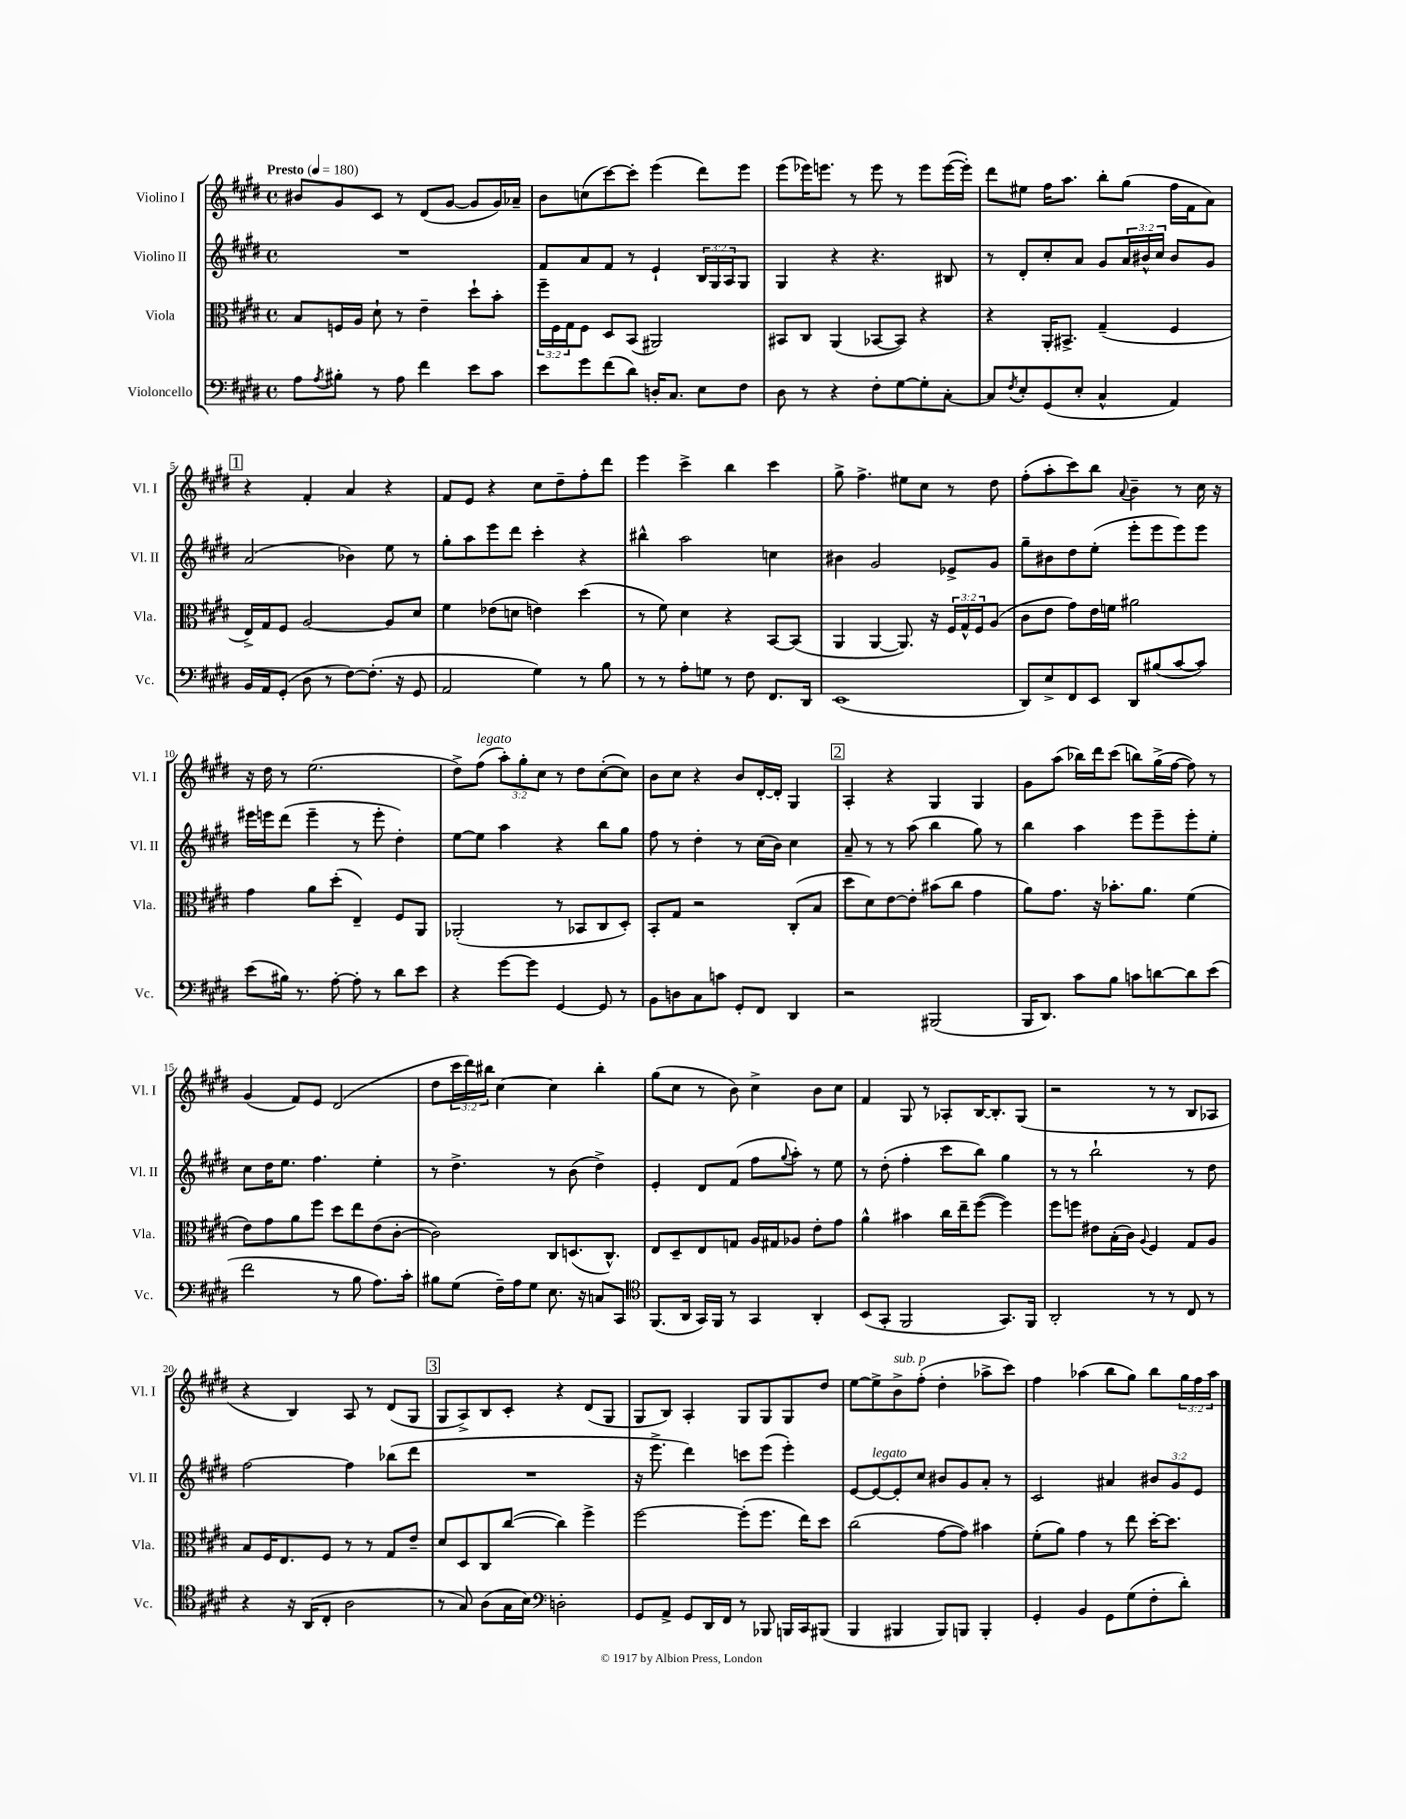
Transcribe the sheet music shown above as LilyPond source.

<<
\new StaffGroup <<
\new Staff = "s0" \with { instrumentName = "Violino I" shortInstrumentName = "Vl. I" } {
    \clef treble \key e \major \defaultTimeSignature \time 4/4 \override Staff.TupletNumber.text = #tuplet-number::calc-fraction-text \tempo "Presto" 4 = 180
    bis'8 gis'8 cis'8 r8 dis'8( gis'8~ gis'8 gis'16) aes'16-- |
    b'8 c''8( cis'''8~) cis'''8-. e'''4( dis'''8) e'''8 |
    e'''8( ees'''16) e'''8. r8 e'''8 r8 e'''8 e'''16~( e'''16-.) |
    dis'''8 eis''8 fis''16 a''8. b''8-. gis''8( fis''16 fis'16 a'8) |
    \mark \markup { \box "1" } r4 fis'4-. a'4 r4 |
    fis'8 e'8 r4 cis''8 dis''8-- fis''8-. dis'''8 |
    e'''4 cis'''4-> b''4 cis'''4 |
    gis''8-> fis''4.-> eis''8 cis''8 r8 dis''8 |
    fis''8-.( a''8-. cis'''8) b''8 \appoggiatura { a'8 } b'4-- r8 cis''16 r16 |
    r16 dis''16 r8 e''2.( |
    dis''8->) fis''8^\markup { \italic "legato" }( \tuplet 3/2 { a''8-.) gis''8-. cis''8 } r8 dis''8 cis''8~-.( cis''8) |
    b'8 cis''8 r4 b'8 dis'16~-. dis'16-. gis4 |
    \mark \markup { \box "2" } a4-. r4 gis4 gis4 |
    gis'8 a''8( bes''16) dis'''16 cis'''8( b''8) gis''16->( fis''16~ fis''8) r8 |
    gis'4( fis'8) e'8 dis'2( |
    dis''8 \tuplet 3/2 { cis'''16 dis'''16) bis''16 } cis''4~ cis''4 bis''4-. |
    gis''8( cis''8 r8 b'8) cis''4-> b'8 cis''8 |
    fis'4 gis8 r8 aes8-. b16~ b8.-. gis8( |
    r2 r8 r8 b8 aes8 |
    r4 b4) a8 r8 dis'8( gis8 |
    \mark \markup { \box "3" } gis8 a8->) b8 cis'8-. r4 dis'8( gis8 |
    gis8 b8) a4-. gis8 gis8 gis8 dis''8 |
    e''8~ e''8-> b'8->^\markup { \italic "sub. p" } fis''8-.( dis''4-. aes''8-> cis'''8) |
    fis''4 aes''4( b''8 gis''8) b''8 \tuplet 3/2 { gis''16 fis''16 aes''16 } \bar "|." |
}
\new Staff = "s1" \with { instrumentName = "Violino II" shortInstrumentName = "Vl. II" } {
    \clef treble \key e \major \defaultTimeSignature \time 4/4 \override Staff.TupletNumber.text = #tuplet-number::calc-fraction-text
    R1 |
    fis'8 a'8 fis'8 r8 e'4-! \tuplet 3/2 { b16 gis16 a16 } gis8 |
    gis4 r4 r4. bis8 |
    r8 dis'8-. cis''8-. a'8 gis'8 \tuplet 3/2 { a'16 bis'16-^ cis''16 } bis'8 gis'8 |
    \mark \markup { \box "1" } a'2( bes'4) e''8 r8 |
    gis''8-. a''8 e'''8 dis'''8 cis'''4-. r4 |
    bis''4-^ a''2 c''4 |
    bis'4 gis'2 ees'8-> gis'8 |
    gis''8-- bis'8 dis''8 e''8-.( e'''8-. e'''8 e'''8) e'''8 |
    eis'''16 e'''16 dis'''8( e'''4-- r8 e'''8-. dis''4-.) |
    e''8~ e''8 a''4 r4 b''8 gis''8 |
    fis''8 r8 dis''4-. r8 cis''16( b'16) cis''4 |
    \mark \markup { \box "2" } a'8-- r8 r8 a''8( b''4 gis''8) r8 |
    b''4 a''4 e'''8 e'''8-- e'''8-. e''8-. |
    cis''8 dis''16 e''8. fis''4. e''4-. |
    r8 dis''4.-> r8 b'8( dis''4->) |
    e'4-. dis'8 fis'8( fis''8 \appoggiatura { gis''8 } a''8-.) r8 e''8 |
    r8 dis''8-.( fis''4-. cis'''8 b''8) gis''4 |
    r8 r8 b''2-! r8 dis''8 |
    fis''2~ fis''4 bes''8( dis'''8 |
    \mark \markup { \box "3" } R1 |
    r16 e'''8.-> dis'''4) c'''8 e'''8( e'''4-.) |
    e'8~ e'8~^\markup { \italic "legato" } e'8-. cis''8 bis'8 gis'8 a'8-. r8 |
    cis'2 ais'4 \tuplet 3/2 { bis'8 gis'8 e'8 } \bar "|." |
}
\new Staff = "s2" \with { instrumentName = "Viola" shortInstrumentName = "Vla." } {
    \clef alto \key e \major \defaultTimeSignature \time 4/4 \override Staff.TupletNumber.text = #tuplet-number::calc-fraction-text
    b8 f16 a16 dis'8-! r8 e'4-- dis''8-! b'8-. |
    \tuplet 3/2 { fis''16-- fis16 gis16 } fis8 dis8 b,8( ais,2) |
    bis,8 cis8 a,4( bes,8~ bes,8) r4 |
    r4 a,16-. bis,8.-> gis4--( fis4 |
    \mark \markup { \box "1" } e16->) gis16 fis8 a2~ a8 dis'8 |
    fis'4 ees'8( d'8 e'4) dis''4( |
    r8 fis'8) dis'4 r4 b,8~ b,8( |
    a,4 a,4~ a,8.) r16 \tuplet 3/2 { fis16 gis16-^ fis16 } a8( |
    cis'8 e'8 gis'8) e'16 f'16 ais'2 |
    gis'4 a'8 dis''8-.( e4--) fis8 a,8 |
    aes,2-.( r8 bes,8 cis8 dis8-.) |
    b,8-. gis8 r2 cis8-.( b8 |
    \mark \markup { \box "2" } dis''8 dis'8) e'8~ e'8-. bis'8( cis''8 gis'4 |
    a'8) gis'8. r16 bes'8.-. a'8. fis'4( |
    e'8) gis'8 a'8 fis''8 dis''8 e''8 e'8( cis'8~-. |
    cis'2) cis8 d8.( cis8.-^) |
    e8 dis8-- e8 g8 a16 gis16 aes8 e'8-. gis'8 |
    a'4-^ bis'4 cis''16 e''16-- fis''8~( fis''4) |
    fis''8 f''8 eis'8 b16-.( cis'16) \appoggiatura { a8 } fis4 gis8 a8 |
    b8 fis16 e8. fis8 r8 r8 gis8 e'8-- |
    \mark \markup { \box "3" } dis'8 dis8 cis8 cis''8~( cis''4) fis''4-> |
    fis''2~ fis''8-.( fis''8. e''16) dis''8 |
    cis''2( gis'8~ gis'8) bis'4 |
    fis'8-.( a'8) gis'4 r8 e''8 dis''16~-. dis''8. \bar "|." |
}
\new Staff = "s3" \with { instrumentName = "Violoncello" shortInstrumentName = "Vc." } {
    \clef bass \key e \major \defaultTimeSignature \time 4/4
    a8 \acciaccatura { a8 } bis8-. r8 a8 fis'4 e'8 cis'8 |
    e'8 gis'8 fis'8( dis'8) d16-. cis8. e8 fis8 |
    dis8 r8 r4 fis8-. gis8~ gis8-. cis8~-. |
    cis8 \acciaccatura { fis8 } e8-. gis,8( e8-. cis4-^ a,4) |
    \mark \markup { \box "1" } b,16 a,16 gis,8-.( dis8 r8 fis8~) fis8.-.( r16 gis,8 |
    a,2 gis4) r8 b8 |
    r8 r8 a8-. g8 r8 fis8 fis,8. dis,16 |
    e,1( |
    dis,8) e8-> fis,8 e,8 dis,8 bis8( cis'8~ cis'8) |
    e'8( bis16) r8. a8~-. a8-. r8 dis'8 e'8 |
    r4 gis'8~ gis'8 gis,4~ gis,8 r8 |
    b,8 d8 cis8 c'8 gis,8-. fis,8 dis,4 |
    \mark \markup { \box "2" } r2 bis,,2( |
    b,,16 dis,8.) cis'8 b8 c'8 d'8~ d'8 e'8( |
    fis'2 r8 b8 a8.) cis'16-. |
    bis8 gis8( fis16--) a16 gis8 e8. r16 c8 cis,8 |
    \clef tenor fis,8.( a,16 gis,16) fis,16 r8 gis,4 a,4-. |
    b,8( gis,8-. fis,2 gis,8.) fis,16 |
    a,2-. r8 r8 cis8 r8 |
    r4 r16 a,16( cis8-. a2 |
    \mark \markup { \box "3" } r8 gis8) a8( gis16 b16) \clef bass d2-. |
    gis,8 a,8-> gis,8 dis,16 fis,16 r8 bes,,8 b,,16 cis,16 bis,,8( |
    b,,4 bis,,4 bis,,8) b,,8 b,,4-. |
    gis,4-. b,4 gis,8 gis8( fis8-. dis'8-.) \bar "|." |
}
>>
>>
